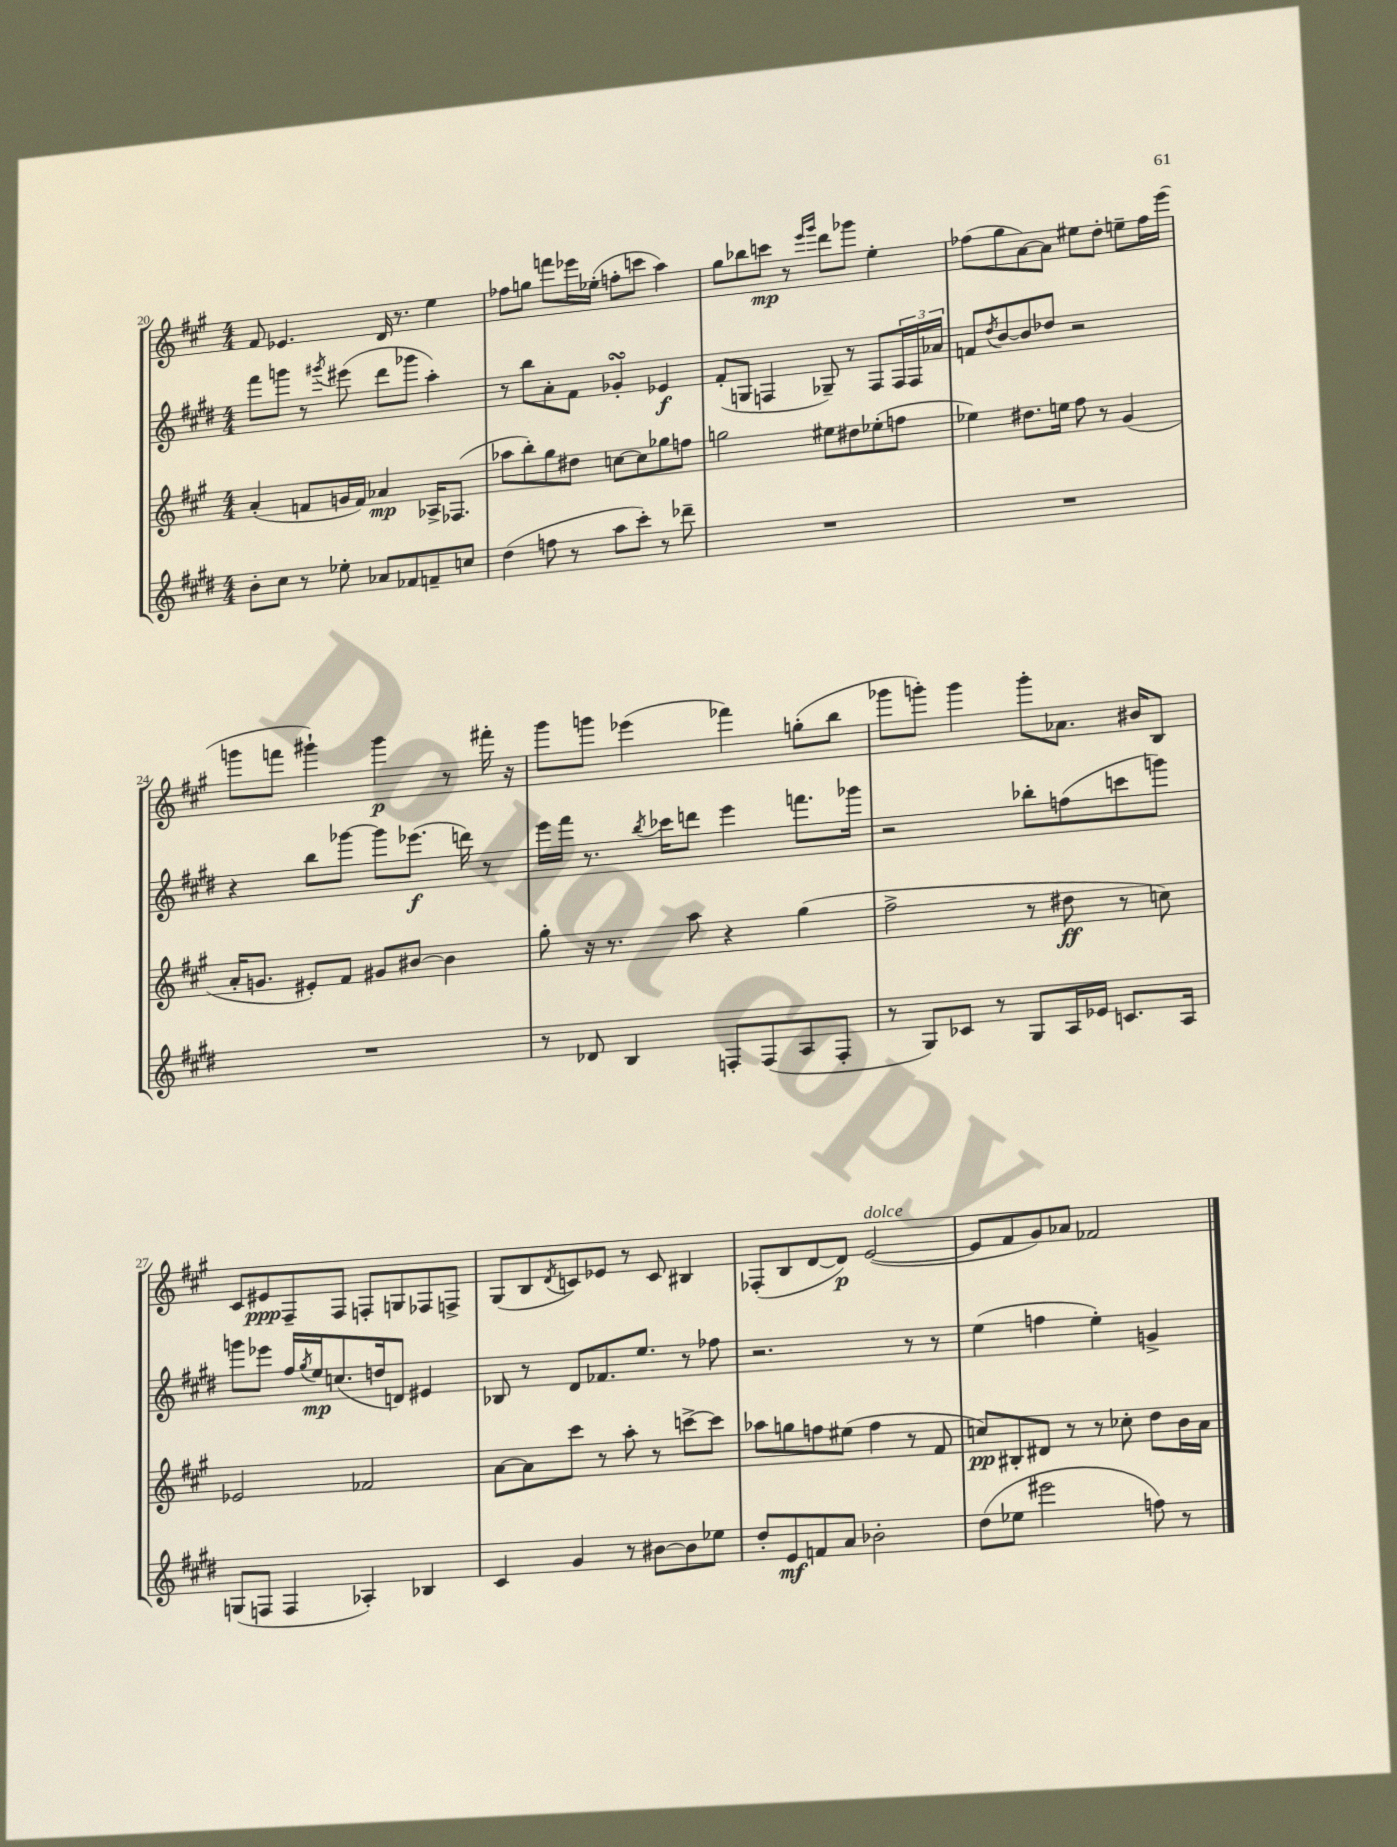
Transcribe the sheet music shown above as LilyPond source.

<<
\new StaffGroup <<
\new Staff = "s0" {
    \clef treble \key a \major \numericTimeSignature \time 4/4
    fis'8 ees'4. d'16 r8. e''4 |
    fes''8 g''8 f'''8 ees'''16 ees''16-.( f''8-. c'''8 a''4) |
    gis''8 bes''8 c'''8\mp r8 \grace { e'''16 gis'''16 } d'''8 ges'''8 e''4-. |
    fes''8( gis''8 a'8~) a'8 eis''8 d''8-. e''8-- fes''16 e'''16( |
    g'''8 f'''8 gis'''4-!) gis'''4\p r8 fis'''16-. r16 |
    gis'''8 g'''8 ees'''4( fes'''4) g''8-.( b''8 |
    ges'''8 g'''8-.) g'''4 g'''8-. aes'8. bis'16 b8 |
    cis'8 eis'8\ppp fis8-- fis8 f8-. g8 fes8 f8-> |
    gis8( b8 \acciaccatura { d'8 } c'8) ees'8 r8 c'8 bis4 |
    fes8-.( b8 d'8~ d'8\p) e'2~^\markup { \italic "dolce" }( |
    e'8 fis'8 gis'8) aes'8 fes'2 \bar "|." |
}
\new Staff = "s1" {
    \clef treble \key e \major \numericTimeSignature \time 4/4
    fis'''8 g'''8 r8 \acciaccatura { gis'''8 } eis'''8( dis'''8 ges'''8 a''4-.) |
    r8 b''8 a'8-. fis'8 ges'4-.\turn ees'4\f |
    fis'8-.( g8 f4 ges8--) r8 f8 \tuplet 3/2 { f16 f16 aes'16 } |
    f'8 \acciaccatura { dis''8 } b'8~ b'8 des''8 r2 |
    r4 b''8 ges'''8~ ges'''8 ees'''8.\f( d'''16) r8 |
    e'''16 fis'''16 r8. \acciaccatura { b''8 } ces'''16 d'''8 e'''4 f'''8. ges'''16 |
    r2 bes''8-. f''8( c'''8 g'''8) |
    g'''8 ees'''8 fis''16 \acciaccatura { gis''8 } e''16\mp c''8.( d''16 d'8) eis'4 |
    bes8 r8 dis'8 fes'8. e''8. r8 fes''8 |
    r2. r8 r8 |
    e''4( f''4 e''4-.) g'4-> \bar "|." |
}
\new Staff = "s2" {
    \clef treble \key a \major \numericTimeSignature \time 4/4
    a'4-.( f'8 g'16 f'16) aes'4\mp aes16-> fes8.( |
    aes''8 b''8-.) gis''8 dis''8 c''8~ c''8 ges''8 f''8 |
    g''2 eis''8 dis''8 ees''8-.( f''8 |
    ees''4) dis''8. e''16 fis''8 r8 gis'4( |
    a'16-. g'8. eis'8-.) fis'8 gis'8 bis'8~ bis'4 |
    gis''8-. r16 r8. a''8 r4 gis''4( |
    fis''2-> r8 dis''8\ff r8 c''8) |
    ees'2 fes'2 |
    a'8~ a'8 cis'''8 r8 a''8-. r8 c'''8~-> c'''8 |
    aes''8 g''8 f''8 eis''8( f''4 r8 fis'8 |
    c''8\pp) bis8-. dis'8 r8 r8 ces''8-. d''8 b'16 a'16 \bar "|." |
}
\new Staff = "s3" {
    \clef treble \key e \major \numericTimeSignature \time 4/4
    b'8-. cis''8 r8 ees''8-. aes'8 fes'8 f'8-- c''8 |
    dis''4( f''8 r8 a''8 cis'''8-.) r8 des'''8-- |
    R1 |
    R1 |
    R1 |
    r8 des'8 b4 f8-. f8( a8 f8-. |
    r8 gis8) ces'8 r8 gis8 a16 ees'16 c'8. a16 |
    g8( f8 f4 aes4-.) bes4 |
    cis'4 gis'4 r8 bis'8~ bis'8 ees''8 |
    dis''8-. e'8\mf f'8 a'8 bes'2-. |
    dis''8( ees''8 eis'''2 f''8) r8 \bar "|." |
}
>>
>>
\layout { \context { \Score currentBarNumber = #20 } }
